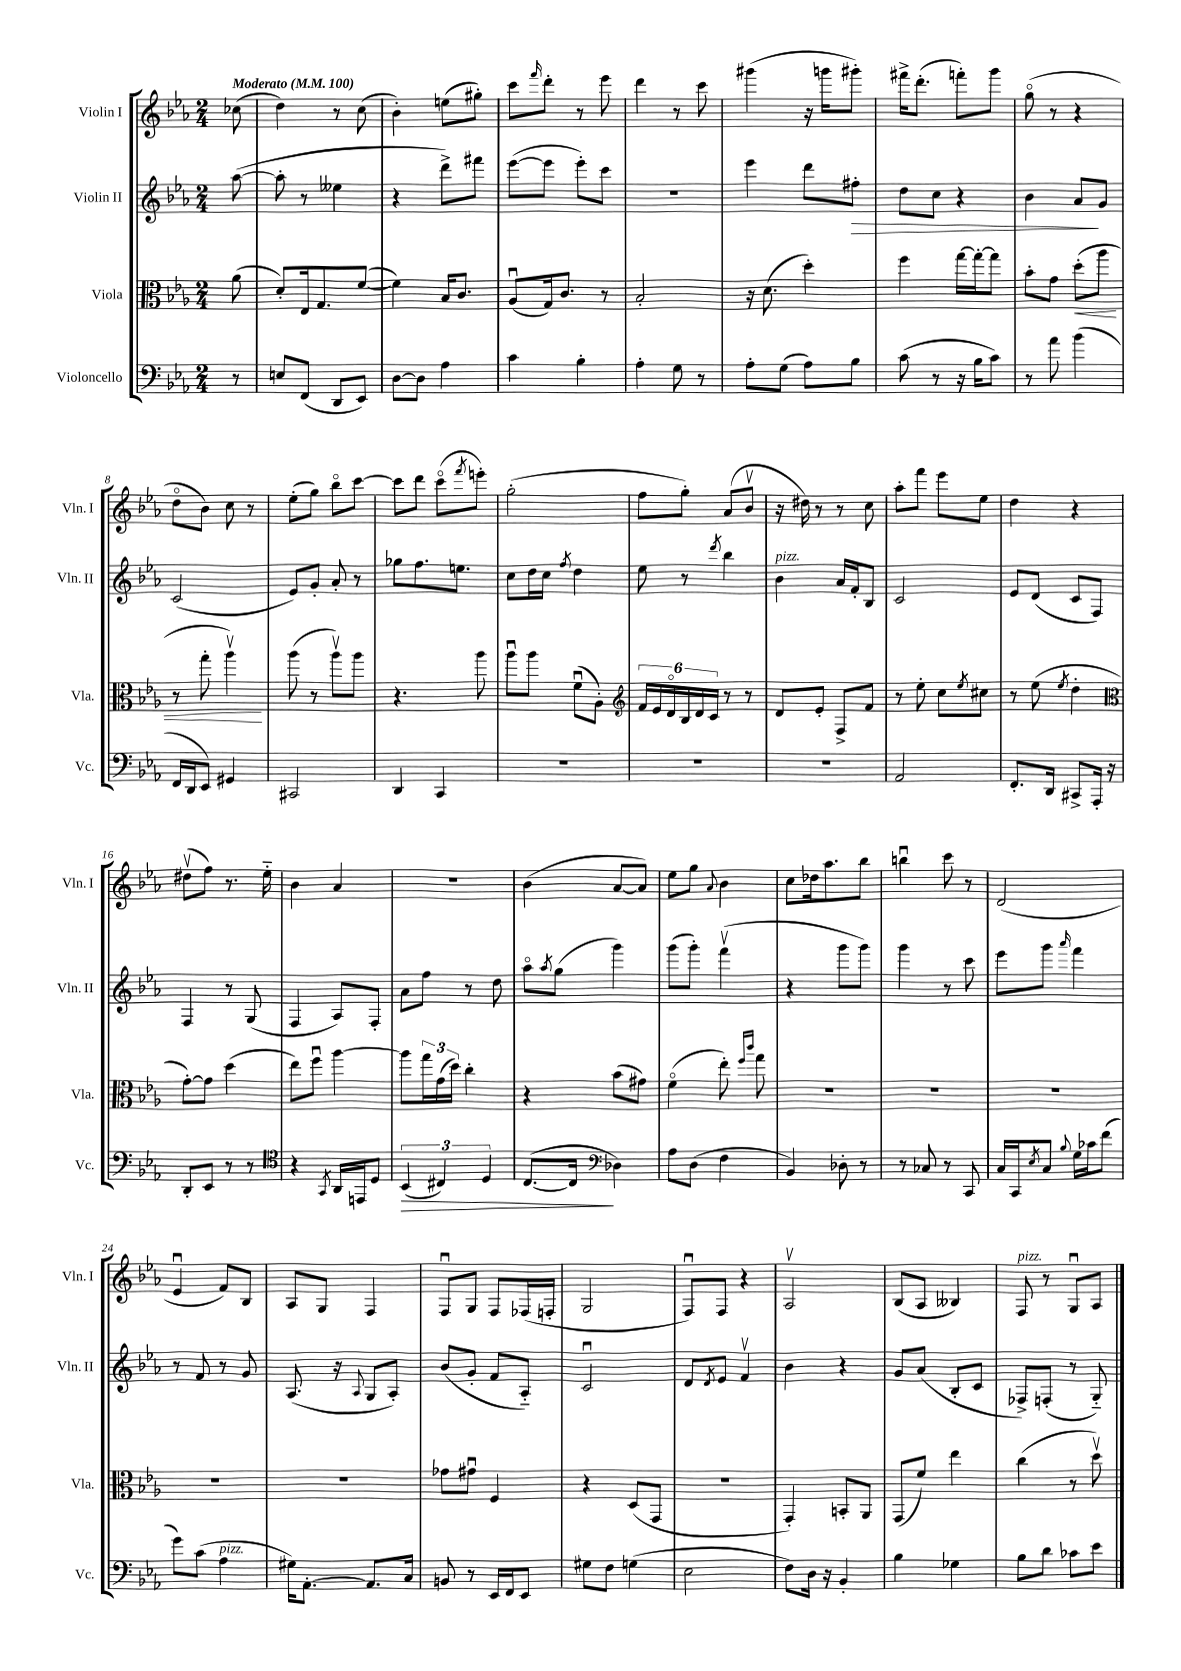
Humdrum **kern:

**kern	**kern	**kern	**kern
*staff4	*staff3	*staff2	*staff1
*clefF4	*clefC3	*clefG2	*clefG2
*k[b-e-a-]	*k[b-e-a-]	*k[b-e-a-]	*k[b-e-a-]
*M2/4	*M2/4	*M2/4	*M2/4
*MM100	*MM100	*MM100	*MM100
8r	(8a-\	([8aa-\	(8cc-\
=	=	=	=
8E/L	8d'/L)	8aa-'\]	4dd\)
(8FF/J	16E-/k	8r	.
.	8.G/	.	.
8DD/L	.	4ee--\	8r
8EE-/J)	([8f/J	.	(8cc\
=	=	=	=
[8D\L	4f\])	4r	4b-'\)
8D\]J	.	.	.
4A-\	16B-/LK	8ddd^\L)	(8ee\L
.	8.c/J	.	.
.	.	8fff#\J	8gg#'\J)
=	=	=	=
4c\	(8A-u/L	([8eee-\L	8ccc\L
.	.	.	16qqfff/
.	16G/k)	8eee-\]J	8ddd'\J
.	8.c/J	.	.
4B-'\	.	8eee-'\L)	8r
.	8r	8ccc\J	8eee-\
=	=	=	=
4A-'\	2B-'/	2r	4ddd\
8G\	.	.	8r
8r	.	.	8ccc\
=	=	=	=
8A-'\L	16r	4eee-\	(4ggg#\
.	(8.d\	.	.
(8G\J	.	.	.
8A-\L)	4dd'\)	8ddd\L	16r
.	.	.	16ggg\LK
8B-\J	.	8ff#'\J	8ggg#'\J)
=	=	=	=
(8c\	4ff\	8dd\L	16fff#^\LK
.	.	.	(8.ddd'\J
8r	.	8cc\J	.
16r	[16gg\LL	4r	8fff'\L)
16B-\LK	16gg'\_J	.	.
8c\J)	8gg\]J	.	8ggg\J
=	=	=	=
8r	8b-'\L	4b-\	(8ggo\
8a-\	8g\J	.	8r
(4b-\	(8dd'\L	8a-/L	4r
.	8aa-\J	8g/J	.
=	=	=	=
16FF/LL	8r	(2c/	8ddo\L
16DD/J	.	.	.
8EE-/J)	8gg'\	.	8b-\J)
4GG#/	4aa-v\)	.	8cc\
.	.	.	8r
=	=	=	=
2CC#/	(8aa-\	8e-/L)	(8ee-'\L
.	8r	8g'/J	8gg\J)
.	8aa-v\L)	8a-'/	8bb-o\L
.	8aa-\J	8r	[8ccc\J
=	=	=	=
4DD/	4.r	8gg-\L	8ccc\]L
.	.	8.ff\	8ddd\J
4CC/	.	.	(8ccco\L
.	.	8.ee\J	.
.	.	.	8qfff/
.	8aa-\	.	8eee'\J)
=	=	=	=
2r	8aa-u\L	8cc\L	(2gg'\
.	8aa-\J	16dd\L	.
.	.	16cc\JJ	.
.	.	8qff/	.
.	(8fu\L	4dd\	.
.	8A-'\J)	.	.
=	=	=	=
*	*clefG2	*	*
2r	24f/LL	8ee-\	8ff\L
.	24e-/	.	.
.	24do/	.	.
.	24B-/	8r	8gg'\J)
.	24d/	.	.
.	24c/JJ	.	.
.	.	8qddd/	.
.	8r	4bb-\	(8a-/L
.	8r	.	8b-v/J
=	=	=	=
2r	8d/L	4b-\	16r
.	.	.	16dd#\)
.	8e-'/J	.	8r
.	8F^/L	16a-/LL	8r
.	.	16f'/J	.
.	8f/J	8B-/J	8cc\
=	=	=	=
2AA-/	8r	2c/	8aa-'\L
.	8ee-'\	.	8fff\J
.	8cc\L	.	8eee-\L
.	8qee-/	.	.
.	8cc#\J	.	8ee-\J
=	=	=	=
8.FF'/L	8r	8e-/L	4dd\
.	(8ee-\	(8d/J	.
16DD/Jk	.	.	.
.	8qee-/	.	.
8CC#^/L	4dd'\	8c/L	4r
16AAA-'/Jk	.	8F/J)	.
16r	.	.	.
=	=	=	=
*	*clefC3	*	*
8DD'/L	[8g'\L)	4F/	(8dd#v\L
8EE-/J	8g\]J	.	8ff\J)
8r	(4dd\	8r	8.r
8r	.	(8G/	.
.	.	.	16ee-'~\
=	=	=	=
*clefC4	*	*	*
4r	8ee-\L)	4F/	4b-\
.	8ffu\J	.	.
8qGG/	.	.	.
16AA-/LL	[4aa-\	8A-/L)	4a-/
16EE/J	.	.	.
8D/J	.	8F'/J	.
=	=	=	=
(6BB-/	8aa-\]L	8a-\L	2r
.	24gg\L	8ff\J	.
6C#/)	(24g\	.	.
.	24dd\JJ)	.	.
.	4cc'\	8r	.
6D/	.	.	.
.	.	8dd\	.
=	=	=	=
([8.C/L	4r	8aa-o\L	(4b-\
.	.	8qaa-/	.
.	.	(8gg\J	.
16C/]Jk	.	.	.
*clefF4	*	*	*
4D-\)	(8b-\L	4ggg\)	[8a-/L
.	8g#\J)	.	8a-/]J)
=	=	=	=
8A-\L	(4fo\	(8ggg\L	8ee-\L
(8D\J	.	8ggg'\J)	8gg\J
.	.	.	8qqa-/
4F\	8ee-'\)	(4fffv\	4b-\
.	16qqff/LL	.	.
.	16qqccc/JJ	.	.
.	8gg\	.	.
=	=	=	=
4BB-/)	2r	4r	8cc\L
.	.	.	16dd-\k
.	.	.	8.aa-\
8D-'\	.	8ggg\L	.
8r	.	8ggg\J)	8bb-\J
=	=	=	=
8r	2r	4ggg\	4bbu\
8C-/	.	.	.
8r	.	8r	8ccc\
8CC/	.	8ccc\	8r
=	=	=	=
16C/LL	2r	8eee-\L	(2d/
16CC/J	.	.	.
8qE-/	.	.	.
8C/J	.	8ggg\J	.
8qqB-/	.	16qqaaa-/	.
16G\LL	.	4fff\	.
16c-\J	.	.	.
(8f\J	.	.	.
=	=	=	=
8g\L)	2r	8r	4e-u/
(8c\J	.	8f/	.
4A-\	.	8r	8f/L)
.	.	8g/	8B-/J
=	=	=	=
16G#\LK)	2r	(8.A-/	8A-/L
[8.AA-'\J	.	.	.
.	.	.	8G/J
.	.	16r	.
.	.	8qqA-/	.
8.AA-/]L	.	8G/L	4F/
.	.	8A-'/J)	.
16C/Jk	.	.	.
=	=	=	=
8BB/	8g-\L	(8b-/L	8Fu/L
8r	8g#u\J	8g'/J	8G/J
16EE-/LL	4F/	8f/L	8F/L
16FF/J	.	.	.
8EE-/J	.	8A-'~/J)	(16F-/L
.	.	.	16F'/JJ
=	=	=	=
8G#\L	4r	2cu/	2G/
8F\J	.	.	.
(4G\	(8D/L	.	.
.	8GG/J	.	.
=	=	=	=
2E-\	2r	8d/L	8Fu/L)
.	.	8qd/	.
.	.	8e-/J	8F/J
.	.	4fv/	4r
=	=	=	=
8F\L)	4GG'/)	4b-\	2A-v/
16D\Jk	.	.	.
16r	.	.	.
4BB-'/	8BB'/L	4r	.
.	8AA-/J	.	.
=	=	=	=
4B-\	(8GG/L	8g/L	(8B-/L
.	8f/J)	(8a-/J	8A-/J
4G-\	4ee-\	8B-'/L	4B--/)
.	.	8c/J	.
=	=	=	=
8B-\L	(4cc\	8F-^/L)	8F/
8d\J	.	(8F'/J	8r
8c-\L	8r	8r	8Gu/L
8e-\J	8ddv\)	8G'~/)	8A-/J
==	==	==	==
*-	*-	*-	*-
